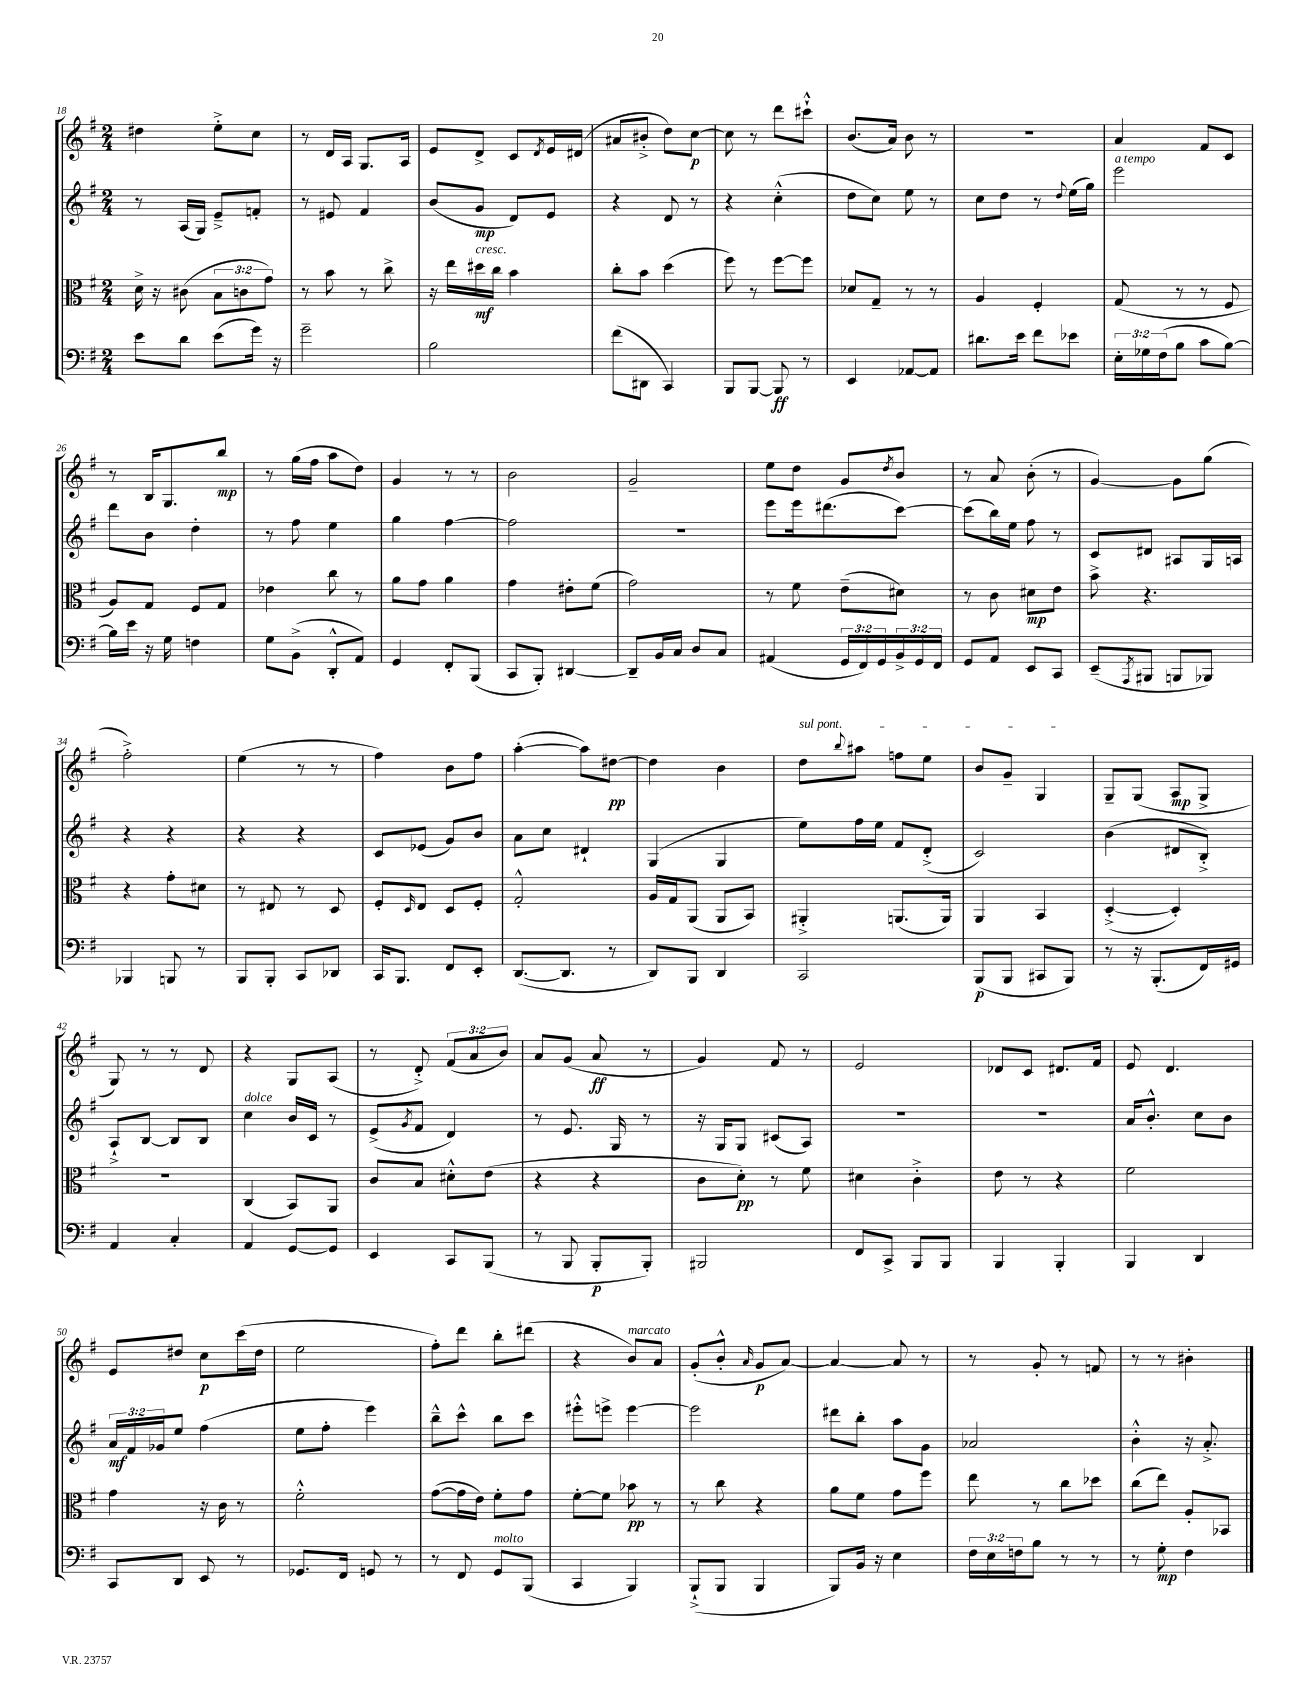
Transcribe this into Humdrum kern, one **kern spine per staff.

**kern	**kern	**kern	**kern
*staff4	*staff3	*staff2	*staff1
*clefF4	*clefC3	*clefG2	*clefG2
*k[f#]	*k[f#]	*k[f#]	*k[f#]
*M2/4	*M2/4	*M2/4	*M2/4
8e\L	16d^\	8r	4dd#\
.	16r	.	.
8d\J	(8c#\	(16A/LL	.
.	.	16G/JJ)	.
(8e\L	12B\L	8e~^/L	8ee'^\L
.	12c\	.	.
16g\Jk)	.	8f'/J	8cc\J
.	12g\J)	.	.
16r	.	.	.
=	=	=	=
2g~\	8r	8r	8r
.	8b\	8e#/	16d/LL
.	.	.	16A/JJ
.	8r	4f#/	8.G/L
.	8cc^\	.	.
.	.	.	16A/Jk
=	=	=	=
2B\	16r	(8b/L	8e/L
.	16ee\LL	.	.
.	16dd#\	8g/J	8d^/J
.	16cc\JJ	.	.
.	4b\	8d/L)	8c/L
.	.	.	8qd/
.	.	8e/J	16e/L
.	.	.	(16d#/JJ
=	=	=	=
(8f#\L	8cc'\L	4r	8a#/L
8DD#\J	8b\J	.	8b#'^/J
4CC/)	(4dd\	8d/	8dd\L)
.	.	8r	[8cc\J
=	=	=	=
8BBB/L	8ff#\)	4r	8cc\]
[8BBB/J	8r	.	8r
8BBB/]	[8ff#\L	(4cc'^^\	8ddd\L
8r	8ff#\]J	.	8ccc#`^^\J
=	=	=	=
4EE/	8d-/L	8dd\L	(8.b/L
.	8G~/J	8cc\J)	.
.	.	.	16a/Jk)
[8AA-/L	8r	8ee\	8b\
8AA-/]J	8r	8r	8r
=	=	=	=
8.d#\L	4A/	8cc\L	2r
.	.	8dd\J	.
16e\Jk	.	.	.
8f#\L	4F#'/	8r	.
.	.	8qqdd/	.
8e-\J	.	(16ee\LL	.
.	.	16gg\JJ)	.
=	=	=	=
24E'\LL	(8G/	2eee\	4a/
24G-\	.	.	.
(24F#\J	.	.	.
8B\J	8r	.	.
8c\L	8r	.	8f#/L
[8B\J)	8F#/	.	8c/J
=	=	=	=
16B\]LL	8A/L)	8ddd\L	8r
16e\JJ	.	.	.
16r	8G/J	8b\J	16B/LK
16G\	.	.	8.G/
4F\	8F#/L	4dd'\	.
.	8G/J	.	8bb/J
=	=	=	=
8G\L	4e-\	8r	8r
(8BB^\J	.	8ff#\	(16gg\LL
.	.	.	16ff#\JJ
8DD'^^/L	8cc\	4ee\	8aa\L
8AA/J)	8r	.	8dd\J)
=	=	=	=
4GG/	8a\L	4gg\	4g/
.	8g\J	.	.
8FF#'/L	4a\	[4ff#\	8r
(8BBB/J	.	.	8r
=	=	=	=
8CC/L	4g\	2ff#\]	2b\
8BBB'/J)	.	.	.
[4DD#/	8e#'\L	.	.
.	(8f#\J	.	.
=	=	=	=
8DD#~/]L	2g\)	2r	2g~/
16BB/L	.	.	.
16C/JJ	.	.	.
8D/L	.	.	.
8C/J	.	.	.
=	=	=	=
(4AA#/	8r	8eee\L	8ee\L
.	8f#\	16eee\k	8dd\J
.	.	(8.ddd#\	.
24GG/LL	(8e~\L	.	8g/L
24FF#/)	.	.	.
24GG/	.	.	.
.	.	.	8qdd/
24BB^/	8d#\J)	[8ccc\J)	8b/J
24GG/	.	.	.
24FF#/JJ	.	.	.
=	=	=	=
8GG/L	8r	(8ccc\]L	8r
8AA/J	8c\	16bb\L)	8a/
.	.	16ee\JJ	.
8EE/L	8d#\L	8ff#\	(8b'\
8CC/J	8e\J	8r	8r
=	=	=	=
(8EE~/L	8b^\	8c/L	[4g/)
8qAAA/	.	.	.
8BBB#/J	4.r	8d#/J	.
8BBB/L	.	8A#/L	8g\]L
8BBB-/J)	.	16G/L	(8gg\J
.	.	16A/JJ	.
=	=	=	=
4BBB-/	4r	4r	2ff#'^\)
8BBB/	8g'\L	4r	.
8r	8d#\J	.	.
=	=	=	=
8BBB/L	8r	4r	(4ee\
8BBB'/J	8E#/	.	.
8CC/L	8r	4r	8r
8DD-/J	8D/	.	8r
=	=	=	=
16CC/LK	8F#'/L	8c/L	4ff#\)
8.BBB/J	.	.	.
.	16qqD/	.	.
.	8E/J	(8e-/J	.
8FF#/L	8D/L	8g/L)	8b\L
8EE'/J	8F#'/J	8b/J	8ff#\J
=	=	=	=
([8.DD/L	2G'^^/	8a\L	([4aa'\
.	.	8cc\J	.
8.DD/]J	.	.	.
.	.	4d#`/	8aa\]L)
8r	.	.	[8dd#\J
=	=	=	=
8DD/L)	16A/LL	(4G/	4dd#\]
.	16G/J	.	.
8BBB/J	(8AA/J	.	.
4DD/	8AA/L	4G/	4b\
.	8BB/J)	.	.
=	=	=	=
2CC/	4AA#'^/	8ee\L)	8dd\L
.	.	.	8qqbb/
.	.	16ff#\L	8aa#\J
.	.	16ee\JJ	.
.	(8.AA/L	8f#/L	8ff\L
.	.	(8d'^/J	8ee\J
.	16AA/Jk)	.	.
=	=	=	=
(8BBB/L	4AA/	2c/)	8b/L
8BBB/J	.	.	8g~/J
8CC#/L	4BB/	.	4G/
8BBB/J)	.	.	.
=	=	=	=
8r	([4D'^/	(4b\	8G~/L
16r	.	.	(8G/J
(8.BBB'/L	.	.	.
.	4D'/])	8d#/L	8A/L
16FF#/L)	.	8B'^/J)	8G^/J
16GG#/JJ	.	.	.
=	=	=	=
4AA/	2r	8A`^/L	8G/)
.	.	[8B/J	8r
4C'/	.	8B/]L	8r
.	.	8B/J	8d/
=	=	=	=
4AA/	(4C/	4cc\	4r
[8GG/L	8BB/L)	16b/LL	8G/L
.	.	16c/JJ	.
8GG/]J	8AA/J	8r	(8A/J
=	=	=	=
4EE/	8c/L	(8e^/L	8r
.	.	8qg/	.
.	8B/J	8f#/J	8d'^/)
8CC/L	8d#'^^\L	4d/)	(12f#/L
.	.	.	12a/
(8BBB/J	(8e\J	.	.
.	.	.	12b/J)
=	=	=	=
8r	4r	8r	8a/L
8BBB/	.	8.e/	(8g/J
8BBB'/L	4r	.	8a/
.	.	16G/	.
8BBB'/J)	.	8r	8r
=	=	=	=
2BBB#/	8c\L	16r	4g/)
.	.	16G/LK	.
.	8d'\J)	8G/J	.
.	8r	(8c#/L	8f#/
.	8f#\	8A/J)	8r
=	=	=	=
8FF#/L	4d#\	2r	2e/
8CC^/J	.	.	.
8BBB/L	4c'^\	.	.
8BBB/J	.	.	.
=	=	=	=
4BBB/	8e\	2r	8d-/L
.	8r	.	8c/J
4BBB'/	4r	.	8.d#/L
.	.	.	16f#/Jk
=	=	=	=
4BBB/	2f#\	16a/LK	8e/
.	.	8.b'^^/J	.
.	.	.	4.d/
4DD/	.	8cc\L	.
.	.	8b\J	.
=	=	=	=
8CC/L	4g\	24a/LL	8e/L
.	.	24f#/	.
.	.	24g-/J	.
8DD/J	.	8ee/J	8dd#/J
8EE/	16r	(4ff#\	8cc\L
.	16c\	.	.
8r	8r	.	(16ccc\L
.	.	.	16dd#\JJ
=	=	=	=
8.GG-/L	2f#'^^\	8ee\L	2ee\
.	.	8ff#'\J	.
16FF#/Jk	.	.	.
8GG/	.	4eee\)	.
8r	.	.	.
=	=	=	=
8r	([8g\L	8bb~^^\L	8ff#'\L)
8FF#/	16g\]L	8ccc^^\J	8ddd\J
.	16e\JJ)	.	.
8GG/L	8f#'\L	8bb\L	8bb'\L
(8BBB/J	8g\J	8ccc\J	(8ddd#\J
=	=	=	=
4CC/	[8f#'\L	8eee#'^^\L	4r
.	8f#\]J	8eee^\J	.
4BBB/)	8b-\	[4eee\	8b/L)
.	8r	.	8a/J
=	=	=	=
(8BBB`^/L	8r	2eee\]	(8g'/L
8BBB/J	8cc\	.	8b'^^/J
.	.	.	16qqa/
4BBB/	4r	.	8g/L
.	.	.	[8a/J)
=	=	=	=
8BBB/L)	8a\L	8ddd#\L	4a/_
16BB/Jk	8f#\J	8bb'\J	.
16r	.	.	.
4E\	8g\L	8aa\L	8a/]
.	8ff#\J	8g\J	8r
=	=	=	=
24F#\LL	8ee\	2a-/	8r
24E\	.	.	.
24F\J	.	.	.
8B\J	8r	.	8g'/
8r	8cc\L	.	8r
8r	8dd-\J	.	8f/
=	=	=	=
8r	(8cc\L	4b'^^\	8r
8G'\	8ee\J)	.	8r
4F#\	8A'/L	16r	4b#'\
.	.	8.a'^/	.
.	8BB-/J	.	.
==	==	==	==
*-	*-	*-	*-
